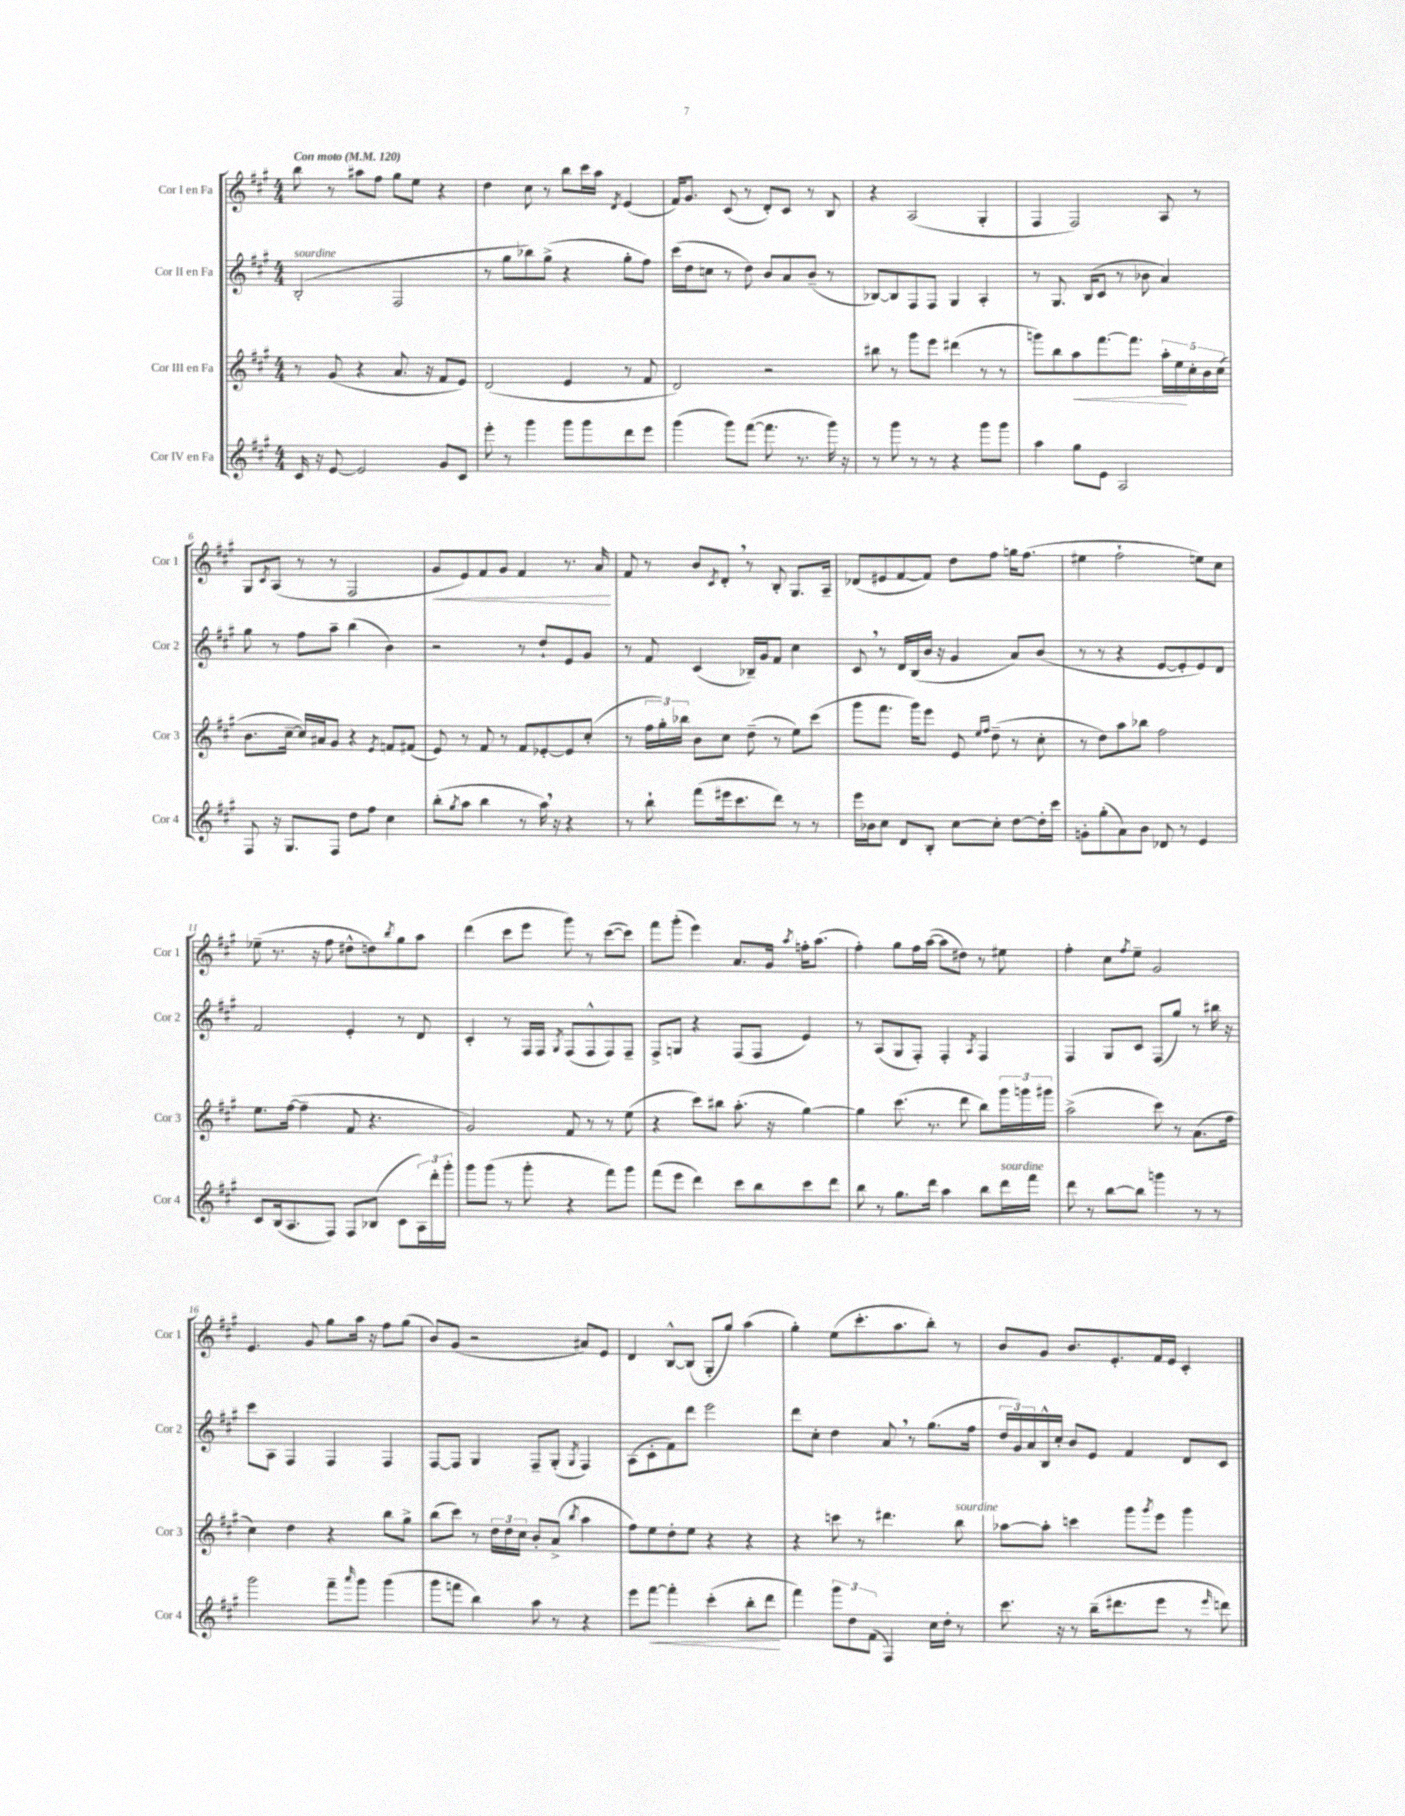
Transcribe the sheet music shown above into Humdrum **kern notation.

**kern	**dynam	**kern	**dynam	**kern	**kern	**dynam
*part4	*part4	*part3	*part3	*part2	*part1	*part1
*staff4	*staff4	*staff3	*staff3	*staff2	*staff1	*staff1
*I"Cor IV en Fa	*	*I"Cor III en Fa	*	*I"Cor II en Fa	*I"Cor I en Fa	*
*I'Cor 4	*	*I'Cor 3	*	*I'Cor 2	*I'Cor 1	*
*clefG2	*	*clefG2	*	*clefG2	*clefG2	*
*k[f#c#g#]	*	*k[f#c#g#]	*	*k[f#c#g#]	*k[f#c#g#]	*
*M4/4	*	*M4/4	*	*M4/4	*M4/4	*
*MM120	*	*MM120	*	*MM120	*MM120	*
=1	=1	=1	=1	=1	=1	=1
!	!	!	!	!	!LO:TX:a:B:t=Con moto	!
!	!	!	!	!LO:TX:a:i:t=sourdine	!	!
16c#/	.	8r	.	(2B'/	8bb\	.
16r	.	.	.	.	.	.
[8e/	.	(8g#/	.	.	8r	.
2e/]	.	4r	.	.	8aa#X\L	.
.	.	.	.	.	8ff#\J	.
.	.	8.a/	.	2F#/	8gg#\L	.
.	.	.	.	.	8ee\J	.
.	.	16r	.	.	.	.
8g#/L	.	8f#/L	.	.	4r	.
8c#/J	.	8e/J)	.	.	.	.
=2	=2	=2	=2	=2	=2	=2
8eee'\	.	(2d/	.	8r	4dd\	.
8r	.	.	.	8gg#\L	.	.
4ggg#\	.	.	.	8bb-X\)	8cc#\	.
.	.	.	.	(8gg#^\J	8r	.
8ggg#\L	.	4e/	.	4r	8bb\L	.
8ggg#\	.	.	.	.	16ccc#\L	.
.	.	.	.	.	16aa\JJ	.
.	.	.	.	.	8qd/	.
8ddd\	.	8r	.	8gg#'\L	(4e/	.
8eee\J	.	8f#/	.	8ff#\J)	.	.
=3	=3	=3	=3	=3	=3	=3
(4ggg#\	.	2d/)	.	(16ccc#\LL	16f#/KL)	.
.	.	.	.	16dd\J	8.g#/J	.
.	.	.	.	8ccn\J	.	.
8ggg#\L)	.	.	.	8r	(8c#/	.
([8fff#\J	.	.	.	8dd\)	8r	.
8.fff#\]	.	2r	.	8b/L	8d'/L)	.
.	.	.	.	8a/	8c#/J	.
8.r	.	.	.	.	.	.
.	.	.	.	(8b~/J	8r	.
16ggg#\)	.	.	.	8r	8B/	.
16r	.	.	.	.	.	.
=4	=4	=4	=4	=4	=4	=4
8r	.	8bb#X\	.	[8B-X/L)	4r	.
8ggg#\	.	8r	.	8B-/]	.	.
8r	.	8ggg#\L	.	8F#/	(2A/	.
8r	.	8eee\J	.	8F#/J	.	.
4r	.	(4ddd#X\	.	4G#/	.	.
8ggg#\L	.	8r	.	4A'/	4G#'/	.
8ggg#\J	.	8r	.	.	.	.
=5	=5	=5	=5	=5	=5	=5
4aa\	.	8gggn\L)	.	8r	4F#/	.
.	.	8bb\	.	8.G#/	.	.
!	!	!	!LO:HP:b	!	!	!
8gg#\L	.	8aa\	<	.	2F#/)	.
.	.	.	.	(16B/KL	.	.
8e\J	.	[8.fff#\	.	8c#/J	.	.
2A/	.	.	.	8r	.	.
.	.	8.fff#\J]	.	.	.	.
.	.	.	.	8b-X\	.	.
.	.	20aa'\LL	.	4a/)	8A/	.
.	.	20ee\	.	.	.	.
.	.	20cc#'\	[	.	.	.
.	.	.	.	.	8r	.
.	.	20b\	.	.	.	.
.	.	(20cc#\JJ	.	.	.	.
!!LO:LB:g=z
=6	=6	=6	=6	=6	=6	=6
8F#/	.	8.b\L	.	8gg#\	8G#/L	.
.	.	.	.	.	8qc#/	.
16r	.	.	.	8r	(8A/J	.
8.G#/L	.	[16cc#~\Jk	.	.	.	.
.	.	16cc#/LL])	.	8ff#\L	8r	.
.	.	16a#X/J	.	.	.	.
8F#/J	.	8g#/J	.	8aa~\J	8r	.
8dd\L	.	4r	.	(4bb\	2F#/	.
8ff#\J	.	.	.	.	.	.
.	.	8qe/	.	.	.	.
4cc#\	.	8fn/L	.	4b\)	.	.
.	.	(8f#X/J	.	.	.	.
=7	=7	=7	=7	=7	=7	=7
!	!	!	!	!	!	!LO:HP:b
(8bb'\L	.	8e/)	.	2r	8g#/L	<
8qgg#/	.	.	.	.	.	.
8aa\J	.	8r	.	.	8e/)	.
4bb\	.	8f#/	.	.	8f#/	.
.	.	8r	.	.	8g#/J	.
8r	.	8f#/L	.	8r	4f#/	.
16aa,\)	.	[8e-X'/	.	8dd`/L	.	.
16r	.	.	.	.	.	.
4r	.	8e-/]	.	8e/	8.r	.
.	.	(8cc#'/J	.	8g#/J	.	.
.	.	.	.	.	16a/	.
.	.	.	.	.	.	[
=8	=8	=8	=8	=8	=8	=8
8r	.	8r	.	8r	8f#/	.
8bb`\	.	24ff#\LL	.	8f#/	8r	.
.	.	24gg#'\)	.	.	.	.
.	.	24bb-X\JJ	.	.	.	.
(8fff#\L	.	8b\L	.	(4c#/	8b/L	.
.	.	.	.	.	8qc#/	.
16eee#X\k	.	8cc#\J	.	.	8d',/J	.
8.ccc#\	.	.	.	.	.	.
.	.	(8dd~\	.	16B-X~/LL)	8r	.
.	.	.	.	16g#/J	.	.
8ddd\J)	.	8r	.	8f#/J	8B'/	.
8r	.	8ee\L)	.	4cc#\	8.G#/L	.
8r	.	(8ccc#\J	.	.	.	.
.	.	.	.	.	16A~/Jk	.
=9	=9	=9	=9	=9	=9	=9
16eee\LL	.	8ggg#\L	.	8c#,/	(8d-X/L	.
16b-X\J	.	.	.	.	.	.
8cc#\J	.	8.fff#\J	.	8r	8e#X/	.
8d/L	.	.	.	16d/LL	[8f#/	.
.	.	16ggg#\KL)	.	(16B/	.	.
8B'/J	.	8eee\J	.	16b/JJ	8f#/J])	.
.	.	.	.	16r	.	.
[8cc#\L	.	8e/	.	4g#/	8dd\L	.
.	.	16qqee/LL	.	.	.	.
.	.	16qqff#/JJ	.	.	.	.
8cc#'\J]	.	(8dd~\	.	.	8ff#\J	.
[8dd\L	.	8r	.	8a/L)	16ggn\KL	.
.	.	.	.	.	(8.ff#\J	.
16dd'\L]	.	8cc#'\	.	(8b/J	.	.
16ccc#\JJ	.	.	.	.	.	.
=10	=10	=10	=10	=10	=10	=10
8gn'\L	.	8r	.	8r	4ee#X\	.
(8gg#'\	.	8dd\L)	.	8r	.	.
8a\)	.	8aa\	.	4r	2ff#`\	.
8b\J	.	8bb-X\J	.	.	.	.
8d-X/	.	2ff#\	.	[8e/L	.	.
8r	.	.	.	8e'/]	.	.
4e/	.	.	.	8e/)	8een\L)	.
.	.	.	.	8d/J	8cc#\J	.
!!LO:LB:g=z
=11	=11	=11	=11	=11	=11	=11
8c#/L	.	8.ee\L	.	2f#/	(8ee-X~\	.
(16B/k	.	.	.	.	8.r	.
8.A/	.	([16ff#\Jk	.	.	.	.
.	.	4ff#~\]	.	.	.	.
.	.	.	.	.	16r	.
8F#/J)	.	.	.	.	8ff#\	.
8F#/L	.	8f#/	.	4e'/	8dd#X^^\L	.
(8B-X/J	.	4.r	.	.	8ddn\)	.
.	.	.	.	.	8qbb/	.
8c#\L	.	.	.	8r	8gg#\	.
24A\L)	.	.	.	8d/	8aa\J	.
24ddd'\	.	.	.	.	.	.
24ggg#'\JJ	.	.	.	.	.	.
=12	=12	=12	=12	=12	=12	=12
8ggg#\L	.	2g#/)	.	4c#'/	(4ddd\	.
(8ggg#\J	.	.	.	.	.	.
8r	.	.	.	8r	8ccc#\L	.
8ggg#'\	.	.	.	16F#/LL	8eee\J	.
.	.	.	.	16F#/JJ	.	.
.	.	.	.	8qG#/	.	.
4r	.	8f#/	.	(8F#/L	8ggg#\)	.
.	.	8r	.	8F#^^/	8r	.
8fff#\L)	.	8r	.	8F#/)	([8ccc#\L	.
8ggg#\J	.	(8ee\	.	8F#~/J	8ccc#\J])	.
=13	=13	=13	=13	=13	=13	=13
(8fff#\L	.	4r	.	8F#^/L	8fff#\L	.
8eee\J	.	.	.	8Gn/J	(8ggg#'\J	.
4ddd\)	.	8ccc#\L)	.	4r	4eee\)	.
.	.	8bb#X\J	.	.	.	.
8ccc#\L	.	(8.aa'\	.	(8F#/L	8.a/L	.
8bb\	.	.	.	8F#/J	.	.
.	.	16r	.	.	16g#/Jk	.
.	.	.	.	.	8qaa/	.
8ccc#\	.	[4gg#\)	.	4e/)	16ffn'\KL	.
.	.	.	.	.	(8.aa\J	.
8ddd\J	.	.	.	.	.	.
=14	=14	=14	=14	=14	=14	=14
8bb\	.	4gg#\]	.	8r	4ff#'\)	.
8r	.	.	.	(8A/L	.	.
8.gg#\L	.	(8.ccc#\	.	8G#/	8gg#\L	.
.	.	.	.	8F#'/J)	16ff#\L	.
16ddd\Jk	.	8.r	.	.	([16aa\JJ	.
4aa\	.	.	.	4F#'/	8aa\L]	.
.	.	8ddd\	.	.	8dd#X\J)	.
.	.	.	.	8qA/	.	.
8bb\L	.	8bb\L)	.	4F#/	8r	.
!LO:TX:a:i:t=sourdine	!	!	!	!	!	!
16ddd\L	.	24ggg#\L	.	.	8ee#X\	.
.	.	24gggn\	.	.	.	.
16fff#\JJ	.	.	.	.	.	.
.	.	24ggg#X\JJ	.	.	.	.
=15	=15	=15	=15	=15	=15	=15
8ddd\	.	(2aa^\	.	4F#/	4ff#'\	.
8r	.	.	.	.	.	.
[8bb\L	.	.	.	8G#/L	8cc#\L	.
.	.	.	.	.	8qff#/	.
8bb\J]	.	.	.	8c#/J	8ee~\J	.
4gggn\	.	8ccc#\)	.	(8F#/L	2g#/	.
.	.	8r	.	8gg#/J)	.	.
8r	.	(8.a\L	.	8r	.	.
8r	.	.	.	16bb#X\	.	.
.	.	16ff#\Jk	.	16r	.	.
!!LO:LB:g=z
=16	=16	=16	=16	=16	=16	=16
2ggg#\	.	4cc#\)	.	8ccc#\L	4.e/	.
.	.	.	.	8A\J	.	.
.	.	4dd\	.	4F#/	.	.
.	.	.	.	.	8g#/	.
8fff#~\L	.	4r	.	4F#/	8gg#\L	.
16qqaaa/	.	.	.	.	.	.
8ggg#\J	.	.	.	.	16aa\Jk	.
.	.	.	.	.	16r	.
(4ggg#\	.	8bb\L	.	4F#/	8ff#\L	.
.	.	8gg#^\J	.	.	(8gg#\J	.
=17	=17	=17	=17	=17	=17	=17
8ggg#\L	.	(8bb\L	.	[8F#/L	8b/L)	.
8fffn\J	.	8ccc#\J)	.	8F#/J]	(8g#/J	.
4bb\)	.	8r	.	4G#/	2r	.
.	.	24dd\LL	.	.	.	.
.	.	24dd\	.	.	.	.
.	.	24cc#\JJ	.	.	.	.
8aa\	.	8b'/L	.	8F#~/L	.	.
8r	.	(8a^/J	.	(8G#'/J	.	.
.	.	8qbb/	.	8qG#/	.	.
4r	.	4aa\	.	4F#/)	8a#X/L)	.
.	.	.	.	.	8e/J	.
=18	=18	=18	=18	=18	=18	=18
8eee\L	.	8ff#\L)	.	(8A\L	4d/	.
!	!LO:HP:b	!	!	!	!	!
[8fff#\J	<	8ee\	.	8c#'\	.	.
4fff#'\]	.	8dd'\	.	8f#\)	[8B^^/L	.
.	.	8ee\J	.	8ddd\J	(8B/J]	.
(4ccc#'\	.	4r	.	2eee\	8G#'/L	.
.	.	.	.	.	8gg#/J)	.
8bb'\L	.	4r	.	.	(4aa\	.
8ddd\J	.	.	.	.	.	.
.	[	.	.	.	.	.
=19	=19	=19	=19	=19	=19	=19
4fff#\)	.	4r	.	8ddd\L	4gg#'\)	.
.	.	.	.	8cc#'\J	.	.
12ggg#\L	.	8cccn\	.	4dd\	(8ee\L	.
12dd\	.	.	.	.	.	.
.	.	8r	.	.	8.ccc#'\	.
(12f#\J	.	.	.	.	.	.
4F#/)	.	4.ddd#X\	.	8a,/	.	.
.	.	.	.	.	8.aa\	.
.	.	.	.	8r	.	.
16cc#\LL	.	.	.	(8.gg#\L	8bb'\J)	.
16dd'\JJ	.	.	.	.	.	.
!	!	!LO:TX:a:i:t=sourdine	!	!	!	!
8r	.	8bb\	.	.	8r	.
.	.	.	.	16ff#\Jk	.	.
=20	=20	=20	=20	=20	=20	=20
8.ccc#\	.	[8aa-X\L	.	24dd/LL	8b/L	.
.	.	.	.	24g#/)	.	.
.	.	.	.	24a/	.	.
.	.	8aa-'\J]	.	16B^^/	8g#/J	.
16r	.	.	.	16cc#'/JJ	.	.
8r	.	4cccn\	.	8b/L	8.b/L	.
(16bb~\KL	.	.	.	8e/J	.	.
8.ddd#X\	.	.	.	.	8.e'/	.
.	.	8ggg#\L	.	4f#/	.	.
.	.	8qggg#/	.	.	.	.
8eee\J	.	8eee\J	.	.	16f#/L	.
.	.	.	.	.	16e/JJ	.
8r	.	4ggg#\	.	8d/L	4c#'/	.
16qqeee/	.	.	.	.	.	.
8dddn\)	.	.	.	8c#/J	.	.
==	==	==	==	==	==	==
*-	*-	*-	*-	*-	*-	*-
